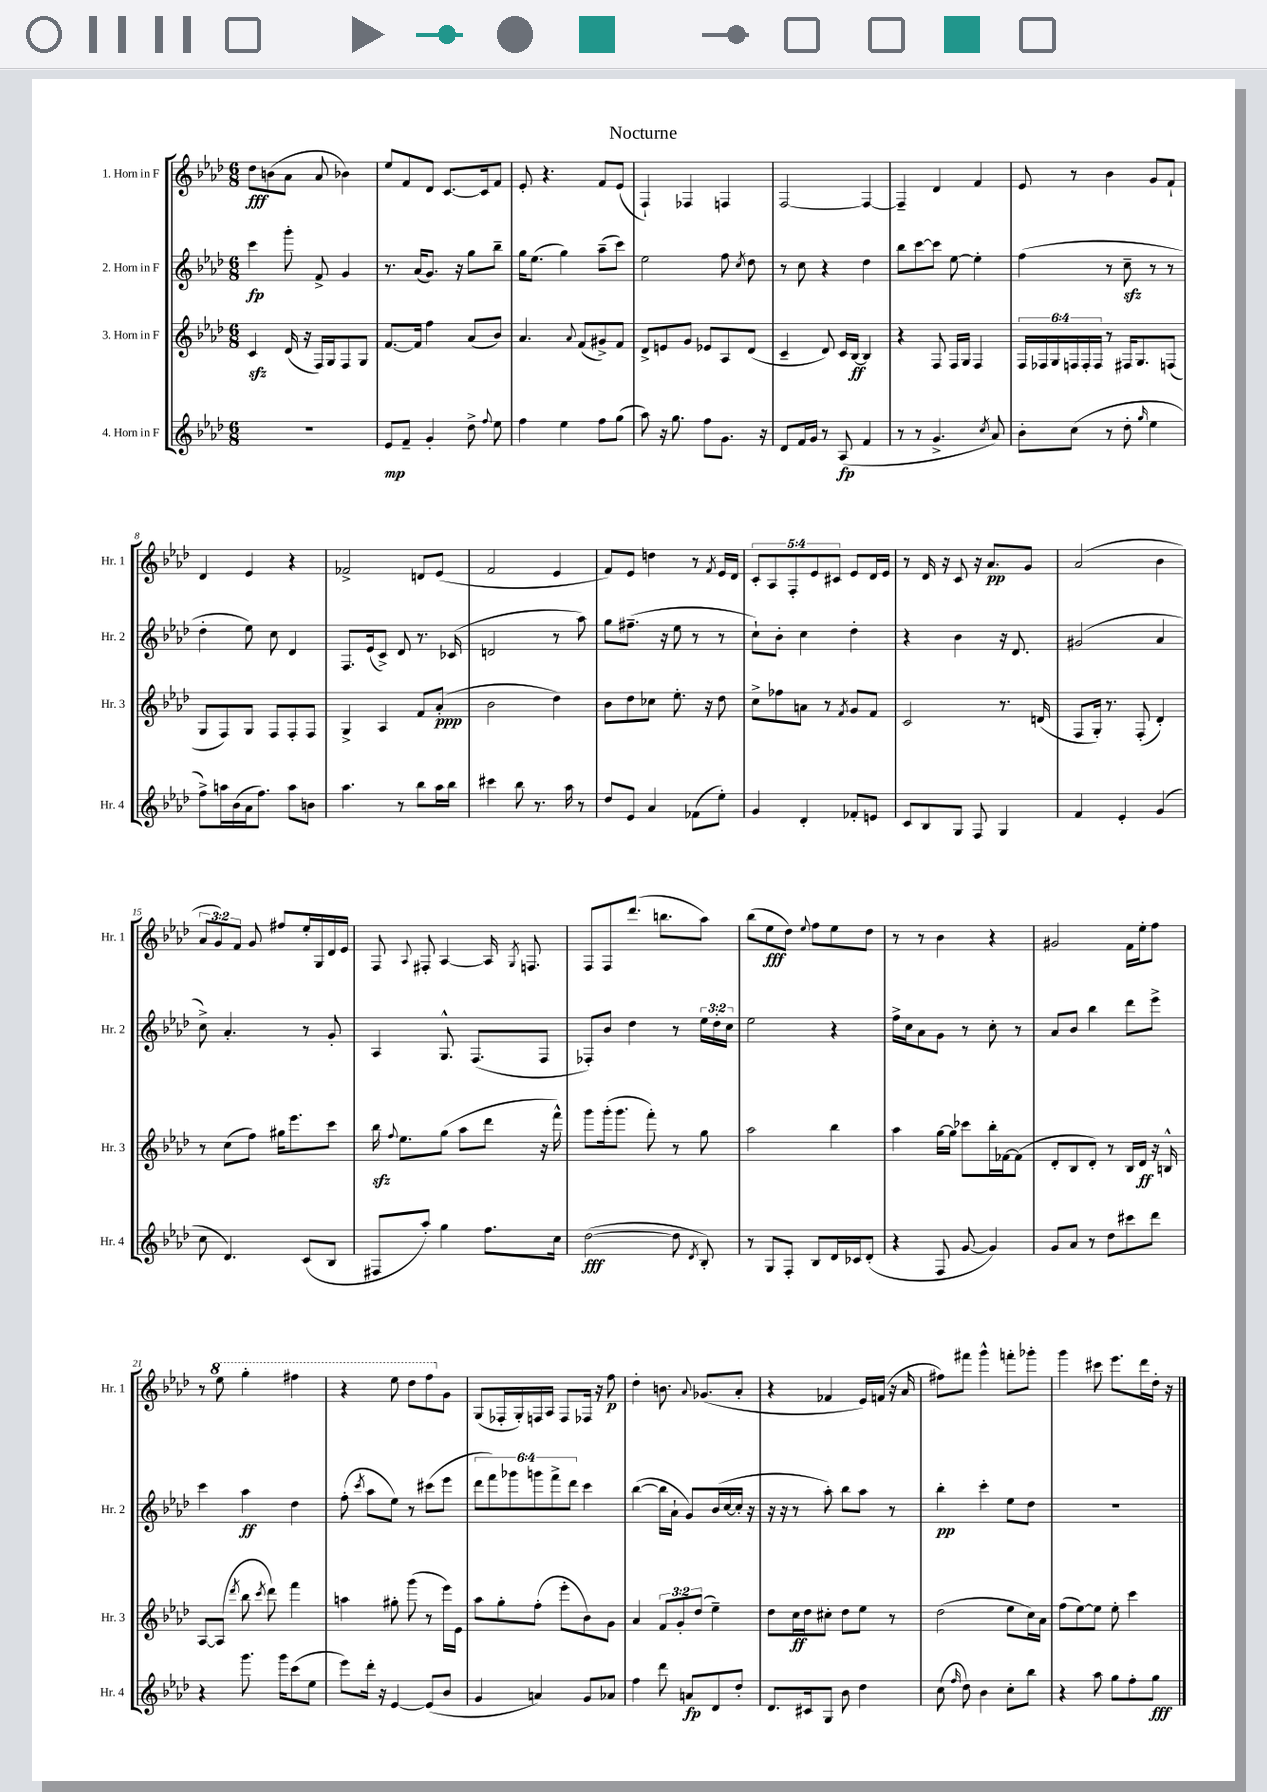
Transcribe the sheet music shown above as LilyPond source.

\header { title = "Nocturne" }
<<
\new StaffGroup <<
\new Staff = "s0" \with { instrumentName = "1. Horn in F" shortInstrumentName = "Hr. 1" } {
    \clef treble \key aes \major \numericTimeSignature \time 6/8 \override Staff.TupletNumber.text = #tuplet-number::calc-fraction-text
    \autoBeamOff des''8[\fff b'8( aes'8] aes'8 bes'4) |
    ees''8[ f'8 des'8] c'8.[~ c'16 f'8] |
    ees'8-. r4. f'8[ ees'8]( |
    f4-!) fes4 f4 |
    f2~ f4~ |
    f4-- des'4 f'4 |
    ees'8 r8 bes'4 g'8[ f'8]-! |
    des'4 ees'4 r4 |
    fes'2-> d'8[ ees'8]( |
    f'2 ees'4 |
    f'8[) ees'8] d''4 r8 \acciaccatura { f'8 } ees'16[ des'16] |
    \tuplet 5/4 { c'8[-. aes8 f8-. ees'8 cis'8] } ees'8[ des'16 ees'16] |
    r8 des'16 r16 c'8 r16 aes'8.[\pp g'8] |
    aes'2( bes'4 |
    \tuplet 3/2 { aes'8[ g'8) f'8] } g'8 fis''8[ ees''16-. g16 des'16 ees'16] |
    f8 \appoggiatura { aes8 } fis8-. aes4~ aes16 \acciaccatura { g8 } f8. |
    f8[ f8 des'''8.]( b''8.[ aes''8]) |
    bes''8[( ees''8\fff des''8]) \appoggiatura { ees''8 } f''8[ ees''8 des''8] |
    r8 r8 bes'4 r4 |
    gis'2 f'16[ ees''16-. f''8] |
    r8 \ottava #1 ees'''8 g'''4-. fis'''4 |
    r4 ees'''8 des'''8[ f'''8 \ottava #0 g'8] |
    g8[( fes16-. g16-.) f16 aes16] f8[ fes16] r16 f''8\p |
    des''4-. b'8. \appoggiatura { aes'8 } ges'8.[( aes'8]-. |
    r4 fes'4 ees'16[) f'16]( r16 aes'16 |
    fis''8[) fis'''8] g'''4-^ f'''8[-. ges'''8]-. |
    g'''4 cis'''8 ees'''8.[ des'''16 des''16]-. r16 \bar "|." |
}
\new Staff = "s1" \with { instrumentName = "2. Horn in F" shortInstrumentName = "Hr. 2" } {
    \clef treble \key aes \major \numericTimeSignature \time 6/8 \override Staff.TupletNumber.text = #tuplet-number::calc-fraction-text
    \autoBeamOff c'''4\fp g'''8-. f'8-> g'4 |
    r8. aes'16[( g'8.]) r16 g''8[ bes''8]-- |
    g''16[ ees''8.]( g''4) aes''8[--( c'''8]) |
    ees''2 f''8 \acciaccatura { c''8 } des''8 |
    r8 c''8 r4 des''4 |
    bes''8[ c'''8~ c'''8] ees''8~ ees''4-. |
    f''4( r8 c''8--\sfz r8 r8 |
    des''4-. ees''8) c''8 des'4 |
    f8.[ ees'16( c'8]->) des'8 r8. ces'16( |
    d'2 r8 aes''8) |
    g''8[ fis''8.]--( r16 ees''8 r8 r8 |
    c''8[-!) bes'8]-. c''4 des''4-. |
    r4 bes'4 r16 des'8. |
    gis'2( aes'4 |
    c''8->) aes'4.-. r8 g'8-. |
    aes4 g8.-^ f8.[( f8] |
    fes8[-.) bes'8] des''4 r8 \tuplet 3/2 { ees''16[ des''16-. c''16] } |
    ees''2 r4 |
    f''16[-> c''16 aes'8 g'8] r8 c''8-. r8 |
    aes'8[ bes'8] bes''4 des'''8[ ees'''8]-> |
    c'''4 aes''4\ff des''4 |
    f''8-.( \acciaccatura { c'''8 } aes''8[ ees''8]) r8 cis'''8[( ees'''8] |
    \tuplet 6/4 { des'''8[ f'''8) ges'''8 g'''8 f'''8-> des'''8] } c'''4 |
    bes''4~( bes''16[ aes'16]-! g'8[) bes'16( c''16~ c''16]-. r16 |
    r16 r16 r8 aes''8-.) bes''8[ aes''8] r8 |
    bes''4-.\pp c'''4-. ees''8[ des''8] |
    R2. \bar "|." |
}
\new Staff = "s2" \with { instrumentName = "3. Horn in F" shortInstrumentName = "Hr. 3" } {
    \clef treble \key aes \major \numericTimeSignature \time 6/8 \override Staff.TupletNumber.text = #tuplet-number::calc-fraction-text
    \autoBeamOff c'4\sfz des'16( r16 f16[) g16 f8 g8] |
    f'8.[~ f'16] f''4 aes'8[( bes'8]) |
    aes'4. \appoggiatura { aes'8 } f'8[( gis'8->) f'8] |
    des'8[-> e'8 g'8] ees'8[ aes8 des'8]( |
    c'4-- des'8) c'16[ bes16]~\ff bes4 |
    r4 f8 f16[ g16] f4 |
    \tuplet 6/4 { f16[ fes16 g16 f16 f16-. f16] } r8 fis16[ g8. f8]( |
    g8[ f8) g8] f8[ f8-. f8] |
    g4-> aes4 f'8[ aes'8]-.\ppp( |
    bes'2 des''4) |
    bes'8[ des''8 ces''8] ees''8.-. r16 des''8 |
    c''8[-> fes''8 a'8] r8 \acciaccatura { f'8 } g'8[ f'8] |
    c'2 r8. d'16( |
    f8[ g16]-.) r8. f8-.( des'4-.) |
    r8 c''8[( f''8]) gis''16[ ees'''8. c'''8] |
    bes''16\sfz \appoggiatura { f''8 } ees''8.[ g''8]( aes''8[ des'''8] r16 f'''16-^) |
    g'''8[ g'''16-.( g'''8.] f'''8-.) r8 g''8 |
    aes''2 bes''4 |
    aes''4 g''16[~ g''16] ces'''8[ bes''16-. fes'16~ fes'8]( |
    des'8[-. bes8 des'8]-.) r8 bes16[ des'16]\ff r16 b16-^ |
    aes8[~ aes8]( \acciaccatura { des'''8 } bes''8 \acciaccatura { c'''8 } des'''8) f'''4 |
    a''4 gis''8-. g'''8( r8 ees'''16[) ees'16] |
    aes''8[ g''8-. f''8]-.( ees'''8[-. bes'8) g'8] |
    aes'4 \tuplet 3/2 { f'8[ g'8-. des''8]( } ees''4--) |
    des''8[ c''16\ff des''16 cis''8]-. des''8[ ees''8] r8 |
    des''2( ees''8[ c''16) aes'16] |
    f''8[( ees''8~) ees''8] ees''8-. c'''4 \bar "|." |
}
\new Staff = "s3" \with { instrumentName = "4. Horn in F" shortInstrumentName = "Hr. 4" } {
    \clef treble \key aes \major \numericTimeSignature \time 6/8
    \autoBeamOff R2. |
    ees'8[\mp f'8]-- g'4-. des''8-> \appoggiatura { f''8 } ees''8 |
    f''4 ees''4 f''8[ g''8]( |
    aes''8) r16 g''8. f''8[ g'8.] r16 |
    des'8[ f'16 g'16] r8 aes8\fp( f'4 |
    r8 r8 g'4.-> \acciaccatura { c''8 } aes'8) |
    bes'8[-. c''8]( r8 des''8-. \grace { g''16 } ees''4 |
    f''8[->) a''16 bes'16( aes'16 f''8.]) a''8[ b'8] |
    aes''4. r8 bes''8[ aes''16 bes''16] |
    cis'''4 bes''8 r8. aes''16 r8 |
    des''8[ ees'8] aes'4 fes'8[( ees''8]-.) |
    g'4 des'4-. fes'8[-. e'8] |
    c'8[ bes8 g8] f8 g4 |
    f'4 ees'4-. g'4( |
    c''8 des'4.) c'8[( bes8] |
    fis8[ aes''8]-.) g''4 f''8.[ c''16] |
    des''2~\fff( des''8 \acciaccatura { des'8 } bes8-.) |
    r8 g8[ f8]-. bes8[ des'16 ces'16 des'8]-.( |
    r4 f8 g'8~ g'4) |
    g'8[ aes'8] r8 des''8[ cis'''8 des'''8] |
    r4 g'''8. g'''16[ c'''8( ees''8] |
    ees'''8[) des'''16]-. r16 ees'4~ ees'8[( bes'8] |
    g'4 a'4) g'8[ aes'8] |
    f''4 des'''8 a'8[\fp des'8 des''8]-. |
    des'8.[ cis'16 g8] bes'8 des''4 |
    c''8( \grace { f''16 } des''8) bes'4 c''8[-. bes''8] |
    r4 aes''8 g''8[ f''8-. g''8]\fff \bar "|." |
}
>>
>>
